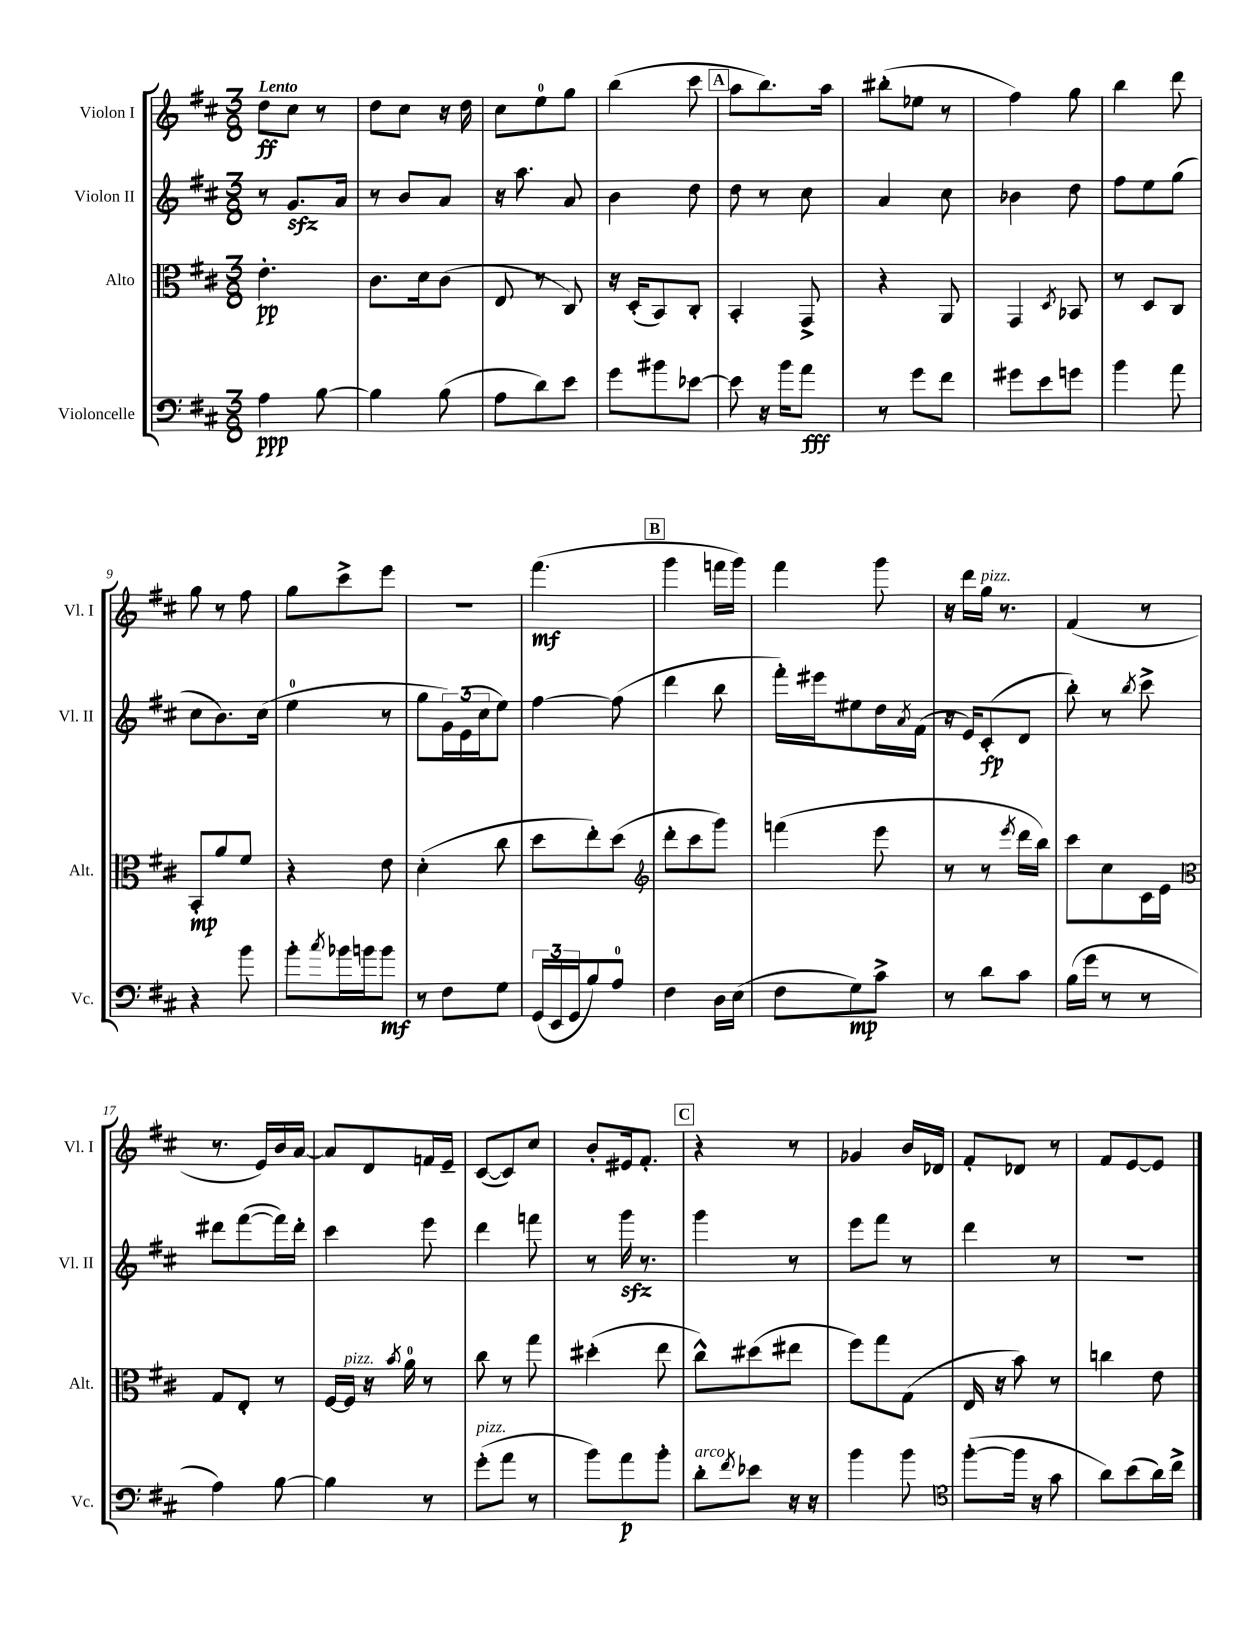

**kern	**dynam	**kern	**dynam	**kern	**dynam	**kern	**dynam
*part4	*part4	*part3	*part3	*part2	*part2	*part1	*part1
*staff4	*staff4	*staff3	*staff3	*staff2	*staff2	*staff1	*staff1
*I"Violoncelle	*	*I"Alto	*	*I"Violon II	*	*I"Violon I	*
*I'Vc.	*	*I'Alt.	*	*I'Vl. II	*	*I'Vl. I	*
*clefF4	*	*clefC3	*	*clefG2	*	*clefG2	*
*k[f#c#]	*	*k[f#c#]	*	*k[f#c#]	*	*k[f#c#]	*
*M3/8	*	*M3/8	*	*M3/8	*	*M3/8	*
=1	=1	=1	=1	=1	=1	=1	=1
!	!	!	!	!	!	!LO:TX:a:B:t=Lento	!
4A\	ppp	4.e'\	pp	8r	.	8dd\L	ff
.	.	.	.	8.gzz/L	.	8cc#\J	.
[8B\	.	.	.	.	.	8r	.
.	.	.	.	16a/Jk	.	.	.
=2	=2	=2	=2	=2	=2	=2	=2
4B\]	.	8.c#\L	.	8r	.	8dd\L	.
.	.	.	.	8b/L	.	8cc#\J	.
.	.	16d\k	.	.	.	.	.
(8B\	.	(8c#\J	.	8a/J	.	16r	.
.	.	.	.	.	.	16dd\	.
=3	=3	=3	=3	=3	=3	=3	=3
8A\L	.	8E/	.	16r	.	8cc#\L	.
.	.	.	.	8.aa\	.	.	.
8d\)	.	8r	.	.	.	8ee\	.
8e\J	.	8C#/)	.	8a/	.	8gg\J	.
=4	=4	=4	=4	=4	=4	=4	=4
8g\L	.	16r	.	4b\	.	(4bb\	.
.	.	(16D'/KL	.	.	.	.	.
8b#X\	.	8BB/)	.	.	.	.	.
[8e-X\J	.	8C#'/J	.	8dd\	.	8ccc#\	.
!!LO:REH:place=s1:t=A
=5	=5	=5	=5	=5	=5	=5	=5
8e-\]	.	4BB'/	.	8dd\	.	8aa\L	.
16r	.	.	.	8r	.	8.bb\)	.
16b\KL	.	.	.	.	.	.	.
8a\J	fff	8GG^/	.	8cc#\	.	.	.
.	.	.	.	.	.	16aa\Jk	.
=6	=6	=6	=6	=6	=6	=6	=6
8r	.	4r	.	4a/	.	(8bb#X'\L	.
8g\L	.	.	.	.	.	8ee-X\J	.
8f#\J	.	8AA/	.	8cc#\	.	8r	.
=7	=7	=7	=7	=7	=7	=7	=7
8g#X\L	.	4GG/	.	4b-X\	.	4ff#\)	.
8e\	.	.	.	.	.	.	.
.	.	8qD/	.	.	.	.	.
8gn\J	.	8BB-X/	.	8dd\	.	8gg\	.
=8	=8	=8	=8	=8	=8	=8	=8
4b\	.	8r	.	8ff#\L	.	4bb\	.
.	.	8D/L	.	8ee\	.	.	.
8a\	.	8C#/J	.	(8gg\J	.	8ddd\	.
!!LO:LB:g=z
=9	=9	=9	=9	=9	=9	=9	=9
4r	.	8BB'/L	mp	8cc#\L	.	8gg\	.
.	.	8a/	.	8.b\)	.	8r	.
8b\	.	8f#/J	.	.	.	8ff#\	.
.	.	.	.	(16cc#\Jk	.	.	.
=10	=10	=10	=10	=10	=10	=10	=10
8b'\L	.	4r	.	4ee\	.	8gg\L	.
8qcc#/	.	.	.	.	.	.	.
16b-X\L	.	.	.	.	.	8ccc#^\	.
16bn\J	.	.	.	.	.	.	.
8b\J	mf	8e\	.	8r	.	8eee\J	.
=11	=11	=11	=11	=11	=11	=11	=11
8r	.	(4d'\	.	8gg\L	.	4.r	.
8F#\L	.	.	.	24g\L)	.	.	.
.	.	.	.	(24e\	.	.	.
.	.	.	.	24cc#\J	.	.	.
8G\J	.	8cc#\	.	8ee\J)	.	.	.
=12	=12	=12	=12	=12	=12	=12	=12
(24GG/LL	.	8dd\L	.	[4ff#\	.	(4.fff#\	mf
24EE/	.	.	.	.	.	.	.
24GG/J	.	.	.	.	.	.	.
8B/)	.	8ee'\)	.	.	.	.	.
8A/J	.	(8dd\J	.	(8ff#\]	.	.	.
!!LO:REH:place=s1:t=B
=13	=13	=13	=13	=13	=13	=13	=13
*	*	*clefG2	*	*	*	*	*
4F#\	.	8ddd'\L	.	4ddd\	.	4ggg\	.
.	.	8ccc#\	.	.	.	.	.
16D\LL	.	8ggg\J)	.	8bb\	.	16fffn\LL	.
(16E\JJ	.	.	.	.	.	16ggg\JJ)	.
=14	=14	=14	=14	=14	=14	=14	=14
8F#\L	.	(4fffn\	.	16fff#'\LL)	.	4fff#\	.
.	.	.	.	16eee#X\J	.	.	.
8G\)	mp	.	.	8ee#X\	.	.	.
8c#^\J	.	8eee\	.	16dd\L	.	8ggg\	.
.	.	.	.	8qa/	.	.	.
.	.	.	.	(16f#\JJ	.	.	.
=15	=15	=15	=15	=15	=15	=15	=15
8r	.	8r	.	16r	.	16r	.
.	.	.	.	16e/KL)	.	16ddd\LL	.
!	!	!	!	!	!	!LO:TX:a:i:t=pizz.	!
8d\L	.	8r	.	(8c#'/	fp	16gg\JJ	.
.	.	.	.	.	.	8.r	.
.	.	8qeee/	.	.	.	.	.
8c#\J	.	16ddd\LL	.	8d/J	.	.	.
.	.	16bb\JJ)	.	.	.	.	.
=16	=16	=16	=16	=16	=16	=16	=16
(16B\LL	.	8ccc#\L	.	8bb'\)	.	(4f#/	.
16g\JJ	.	.	.	.	.	.	.
8r	.	8cc#\	.	8r	.	.	.
.	.	.	.	8qbb/	.	.	.
8r	.	16c#\L	.	8ccc#^\	.	8r	.
.	.	16e\JJ	.	.	.	.	.
!!LO:LB:g=z
=17	=17	=17	=17	=17	=17	=17	=17
*	*	*clefC3	*	*	*	*	*
4A\)	.	8G/L	.	8ddd#X\L	.	8.r	.
.	.	8E'/J	.	([8fff#\	.	.	.
.	.	.	.	.	.	16e/LL)	.
[8B\	.	8r	.	16fff#\L])	.	16b/	.
.	.	.	.	16ddd#'\JJ	.	[16a/JJ	.
=18	=18	=18	=18	=18	=18	=18	=18
4B\]	.	[16F#/LL	.	4ccc#\	.	8a/L]	.
!	!	!LO:TX:a:i:t=pizz.	!	!	!	!	!
.	.	16F#/JJ]	.	.	.	.	.
.	.	16r	.	.	.	8d/	.
.	.	8qb/	.	.	.	.	.
.	.	16a\	.	.	.	.	.
8r	.	8r	.	8eee\	.	16fn/L	.
.	.	.	.	.	.	16e~/JJ	.
=19	=19	=19	=19	=19	=19	=19	=19
!LO:TX:a:i:t=pizz.	!	!	!	!	!	!	!
(8g'\L	.	8cc#\	.	4ddd\	.	([8c#/L	.
8a\J	.	8r	.	.	.	8c#/])	.
8r	.	8gg\	.	8fffn\	.	8cc#/J	.
=20	=20	=20	=20	=20	=20	=20	=20
8b\L)	.	(4dd#X'\	.	8r	.	8b'/L	.
8a\	p	.	.	16gggzz\	.	16e#X/k	.
.	.	.	.	8.r	.	8.f#'/J	.
8b'\J	.	8ee\	.	.	.	.	.
!!LO:REH:place=s1:t=C
=21	=21	=21	=21	=21	=21	=21	=21
!LO:TX:a:i:t=arco	!	!	!	!	!	!	!
8d'\L	.	8cc#^^\L)	.	4ggg\	.	4r	.
8qf#/	.	.	.	.	.	.	.
8e-X\J	.	(8dd#X\	.	.	.	.	.
16r	.	8ee#X\J	.	8r	.	8r	.
16r	.	.	.	.	.	.	.
=22	=22	=22	=22	=22	=22	=22	=22
4b\	.	8ff#\L)	.	8eee\L	.	4g-X/	.
.	.	8gg\	.	8fff#\J	.	.	.
8b\	.	(8G\J	.	8r	.	16b/LL	.
.	.	.	.	.	.	16d-X/JJ	.
=23	=23	=23	=23	=23	=23	=23	=23
*clefC4	*	*	*	*	*	*	*
([8ff#'\L	.	16E/	.	4ddd\	.	8f#'/L	.
.	.	16r	.	.	.	.	.
16ff#\Jk]	.	8b\)	.	.	.	8d-X/J	.
16r	.	.	.	.	.	.	.
8g\	.	8r	.	8r	.	8r	.
=24	=24	=24	=24	=24	=24	=24	=24
8a\L)	.	4ccn\	.	4.r	.	8f#/L	.
(8b\	.	.	.	.	.	[8e/	.
16a\L)	.	8e\	.	.	.	8e/J]	.
16cc#^\JJ	.	.	.	.	.	.	.
==	==	==	==	==	==	==	==
*-	*-	*-	*-	*-	*-	*-	*-
